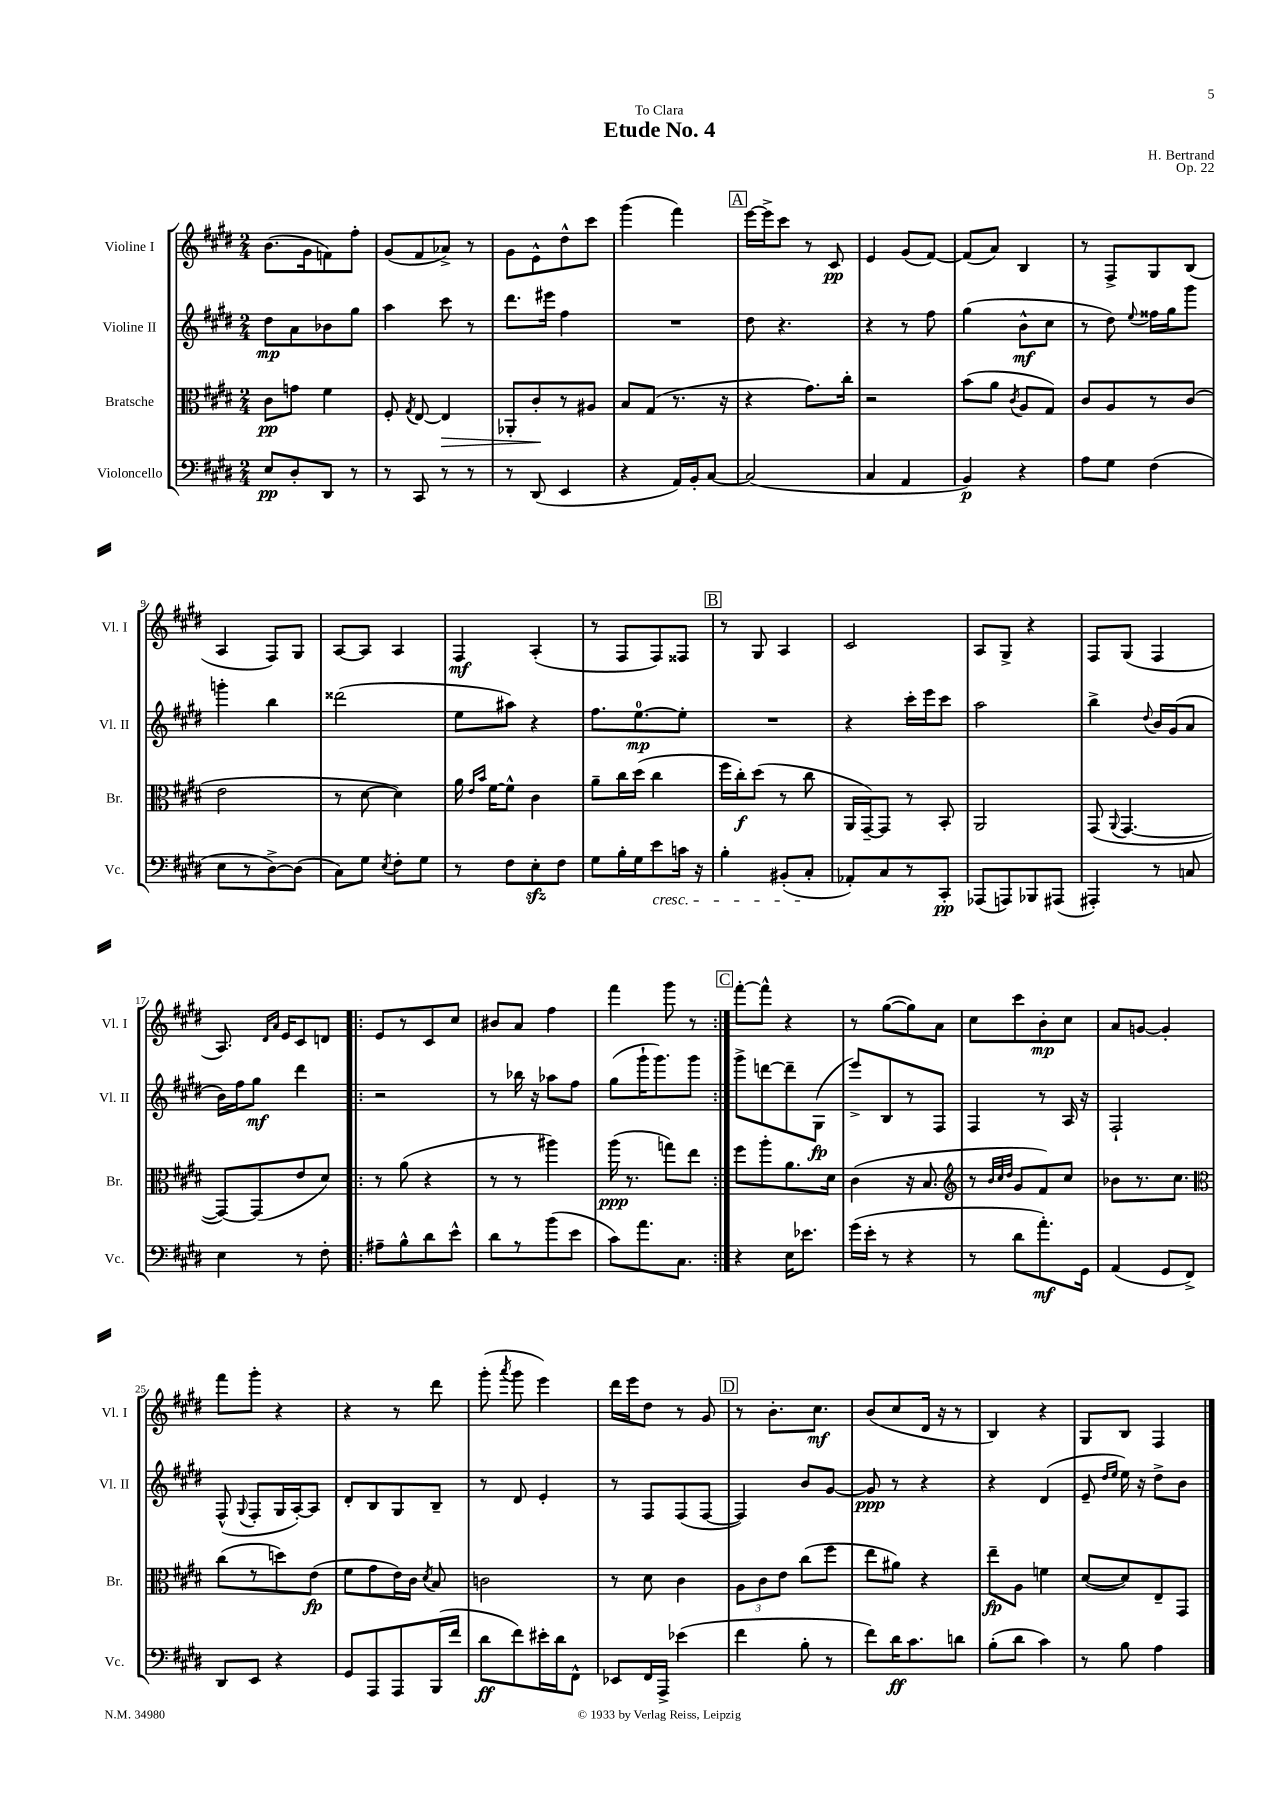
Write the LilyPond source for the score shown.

\header { title = "Etude No. 4" composer = "H. Bertrand" dedication = "To Clara" opus = "Op. 22" }
<<
\new StaffGroup <<
\new Staff = "s0" \with { instrumentName = "Violine I" shortInstrumentName = "Vl. I" } {
    \clef treble \key e \major \numericTimeSignature \time 2/4
    \autoBeamOff b'8.[( gis'16 f'8) fis''8]-. |
    gis'8[( fis'8 aes'8]->) r8 |
    gis'8[ e'8-^ dis''8-^ cis'''8] |
    gis'''4( fis'''4) |
    \mark \markup { \box "A" } e'''16[~ e'''16-> cis'''8] r8 cis'8\pp |
    e'4 gis'8[( fis'8]~) |
    fis'8[( a'8]) b4 |
    r8 fis8[-> gis8 b8]( |
    a4 fis8[) gis8] |
    a8[~ a8] a4 |
    fis4\mf a4-.( |
    r8 fis8[ fis8) fisis8] |
    \mark \markup { \box "B" } r8 gis8 a4 |
    cis'2 |
    a8[ gis8]-> r4 |
    fis8[ gis8]( fis4 |
    a8.) \grace { dis'16[ a'16] } e'16[ cis'8 d'8] |
    \repeat volta 2 { e'8[ r8 cis'8 cis''8] |
    bis'8[ a'8] fis''4 |
    fis'''4 gis'''8 r8 | }
    \mark \markup { \box "C" } fis'''8[~-. fis'''8]-^ r4 |
    r8 gis''8[~( gis''8) a'8] |
    cis''8[ cis'''8 b'8-.\mp cis''8] |
    a'8[ g'8]~ g'4-. |
    fis'''8[ gis'''8]-. r4 |
    r4 r8 dis'''8 |
    gis'''8-.( \acciaccatura { a'''8 } gis'''8 e'''4) |
    dis'''16[ e'''16 dis''8] r8 gis'8 |
    \mark \markup { \box "D" } r8 b'8.[-. cis''8.]\mf |
    b'8[( cis''8 dis'16] r16 r8 |
    b4) r4 |
    gis8[ b8] fis4 \bar "|." |
}
\new Staff = "s1" \with { instrumentName = "Violine II" shortInstrumentName = "Vl. II" } {
    \clef treble \key e \major \numericTimeSignature \time 2/4
    \autoBeamOff dis''8[\mp a'8 bes'8 gis''8] |
    a''4 cis'''8 r8 |
    dis'''8.[ eis'''16] fis''4 |
    R2 |
    \mark \markup { \box "A" } dis''8 r4. |
    r4 r8 fis''8 |
    gis''4( b'8[-^\mf cis''8] |
    r8 dis''8) \appoggiatura { e''8 } fisis''16[ gis''16 gis'''8] |
    g'''4-. b''4 |
    disis'''2( |
    e''8[ ais''8]) r4 |
    fis''8.[ e''8.-0~\mp e''8]-. |
    \mark \markup { \box "B" } R2 |
    r4 cis'''16[-. e'''16 cis'''8] |
    a''2 |
    b''4-> \appoggiatura { dis''8 } b'16[ gis'16( a'8] |
    b'16[) fis''16 gis''8]\mf dis'''4 |
    \repeat volta 2 { r2 |
    r8 bes''16 r16 aes''8[ fis''8] |
    gis''8[( gis'''16-! gis'''8.) gis'''8] | }
    \mark \markup { \box "C" } gis'''8[-> d'''8~ d'''8-- gis8]\fp( |
    e'''8[->) b8 r8 fis8] |
    fis4 r8 a16 r16 |
    fis2-! |
    fis8-^( \appoggiatura { gis8 } fis8[-. gis16 a16~-.) a8] |
    dis'8[-. b8 gis8 b8]-- |
    r8 dis'8 e'4-. |
    r8 fis8[ fis8( fis8]~ |
    \mark \markup { \box "D" } fis4) b'8[ gis'8]~ |
    gis'8\ppp r8 r4 |
    r4 dis'4( |
    e'8-- \grace { dis''16[ e''16] } e''16) r16 dis''8[-> b'8] \bar "|." |
}
\new Staff = "s2" \with { instrumentName = "Bratsche" shortInstrumentName = "Br." } {
    \clef alto \key e \major \numericTimeSignature \time 2/4
    \autoBeamOff cis'8[\pp g'8] fis'4 |
    fis8-. \acciaccatura { gis8 } e8~ e4\> |
    aes,8[-. cis'8-.\! r8 ais8] |
    b8[ gis8]( r8. r16 |
    \mark \markup { \box "A" } r4 gis'8.[) cis''16]-. |
    r2 |
    b'8[( a'8] \acciaccatura { cis'8 } a8[ gis8]) |
    cis'8[ a8 r8 cis'8]( |
    e'2 |
    r8 dis'8~ dis'4) |
    a'16 \grace { e'16[ b'16] } fis'16[~ fis'8]-^ cis'4 |
    a'8[-- cis''16 dis''16]( cis''4 |
    \mark \markup { \box "B" } fis''16[ cis''16-.\f) dis''8]( r8 cis''8 |
    a,16[ gis,16~--) gis,8] r8 b,8-. |
    a,2 |
    gis,8( \appoggiatura { a,8 } gis,4.~ |
    gis,8[~) gis,8( e'8 dis'8]) |
    \repeat volta 2 { r8 a'8( r4 |
    r8 r8 ais''4) |
    a''16\ppp( r8. g''8[) e''8] | }
    \mark \markup { \box "C" } fis''8[ a''8-. a'8. dis'16] |
    cis'4( r16 b8. |
    \clef treble r8 \grace { b'32[ cis''32 dis''32] } gis'8[ fis'8) cis''8] |
    bes'8[ r8. cis''8.] |
    \clef alto cis''8[( r8 d''8) e'8]\fp( |
    fis'8[ gis'8 e'16) cis'16] \acciaccatura { dis'8 } b8 |
    c'2 |
    r8 dis'8 cis'4 |
    \mark \markup { \box "D" } \tuplet 3/2 { a8[ cis'8 e'8] } cis''8[( fis''8] |
    e''8[ ais'8]) r4 |
    e''8[--\fp a8] f'4 |
    dis'8[~( dis'8) e8-- gis,8] \bar "|." |
}
\new Staff = "s3" \with { instrumentName = "Violoncello" shortInstrumentName = "Vc." } {
    \clef bass \key e \major \numericTimeSignature \time 2/4
    \autoBeamOff e8[\pp dis8-. dis,8] r8 |
    r8 cis,8 r8 r8 |
    r8 dis,8( e,4 |
    r4 a,16[) b,16-. cis8]~ |
    \mark \markup { \box "A" } cis2( |
    cis4 a,4 |
    b,4\p) r4 |
    a8[ gis8] fis4( |
    e8[ r8 dis8~->) dis8]( |
    cis8[) gis8] \acciaccatura { e8 } fis8[-. gis8] |
    r8 fis8[ e8-.\sfz fis8] |
    gis8[ b16-. gis16 e'8\cresc c'16] r16 |
    \mark \markup { \box "B" } b4-. bis,8[-.( cis8]-.\! |
    aes,8[-.) cis8 r8 cis,8]-.\pp |
    aes,,8[( a,,8) bes,,8 ais,,8]( |
    ais,,4-.) r8 c8 |
    e4 r8 fis8-. |
    \repeat volta 2 { ais8[-- b8-^ dis'8 e'8]-^ |
    dis'8[ r8 b'8( e'8] |
    cis'8[) a'8. cis8.] | }
    \mark \markup { \box "C" } r4 e16[ ees'8.] |
    gis'16[( e'16]-. r8 r4 |
    r8 dis'8[ a'8.-.\mf) gis,16] |
    a,4( gis,8[ fis,8]->) |
    dis,8[ e,8] r4 |
    gis,8[ a,,8 a,,8 b,,16( fis'16] |
    dis'8[\ff fis'8) eis'16-. dis'16 fis,8]-^ |
    ees,8[ fis,16 a,,16]-> ees'4( |
    \mark \markup { \box "D" } fis'4 b8-. r8 |
    fis'8[) dis'16\ff cis'8. d'8] |
    b8[-.( dis'8] cis'4) |
    r8 b8 a4 \bar "|." |
}
>>
>>
